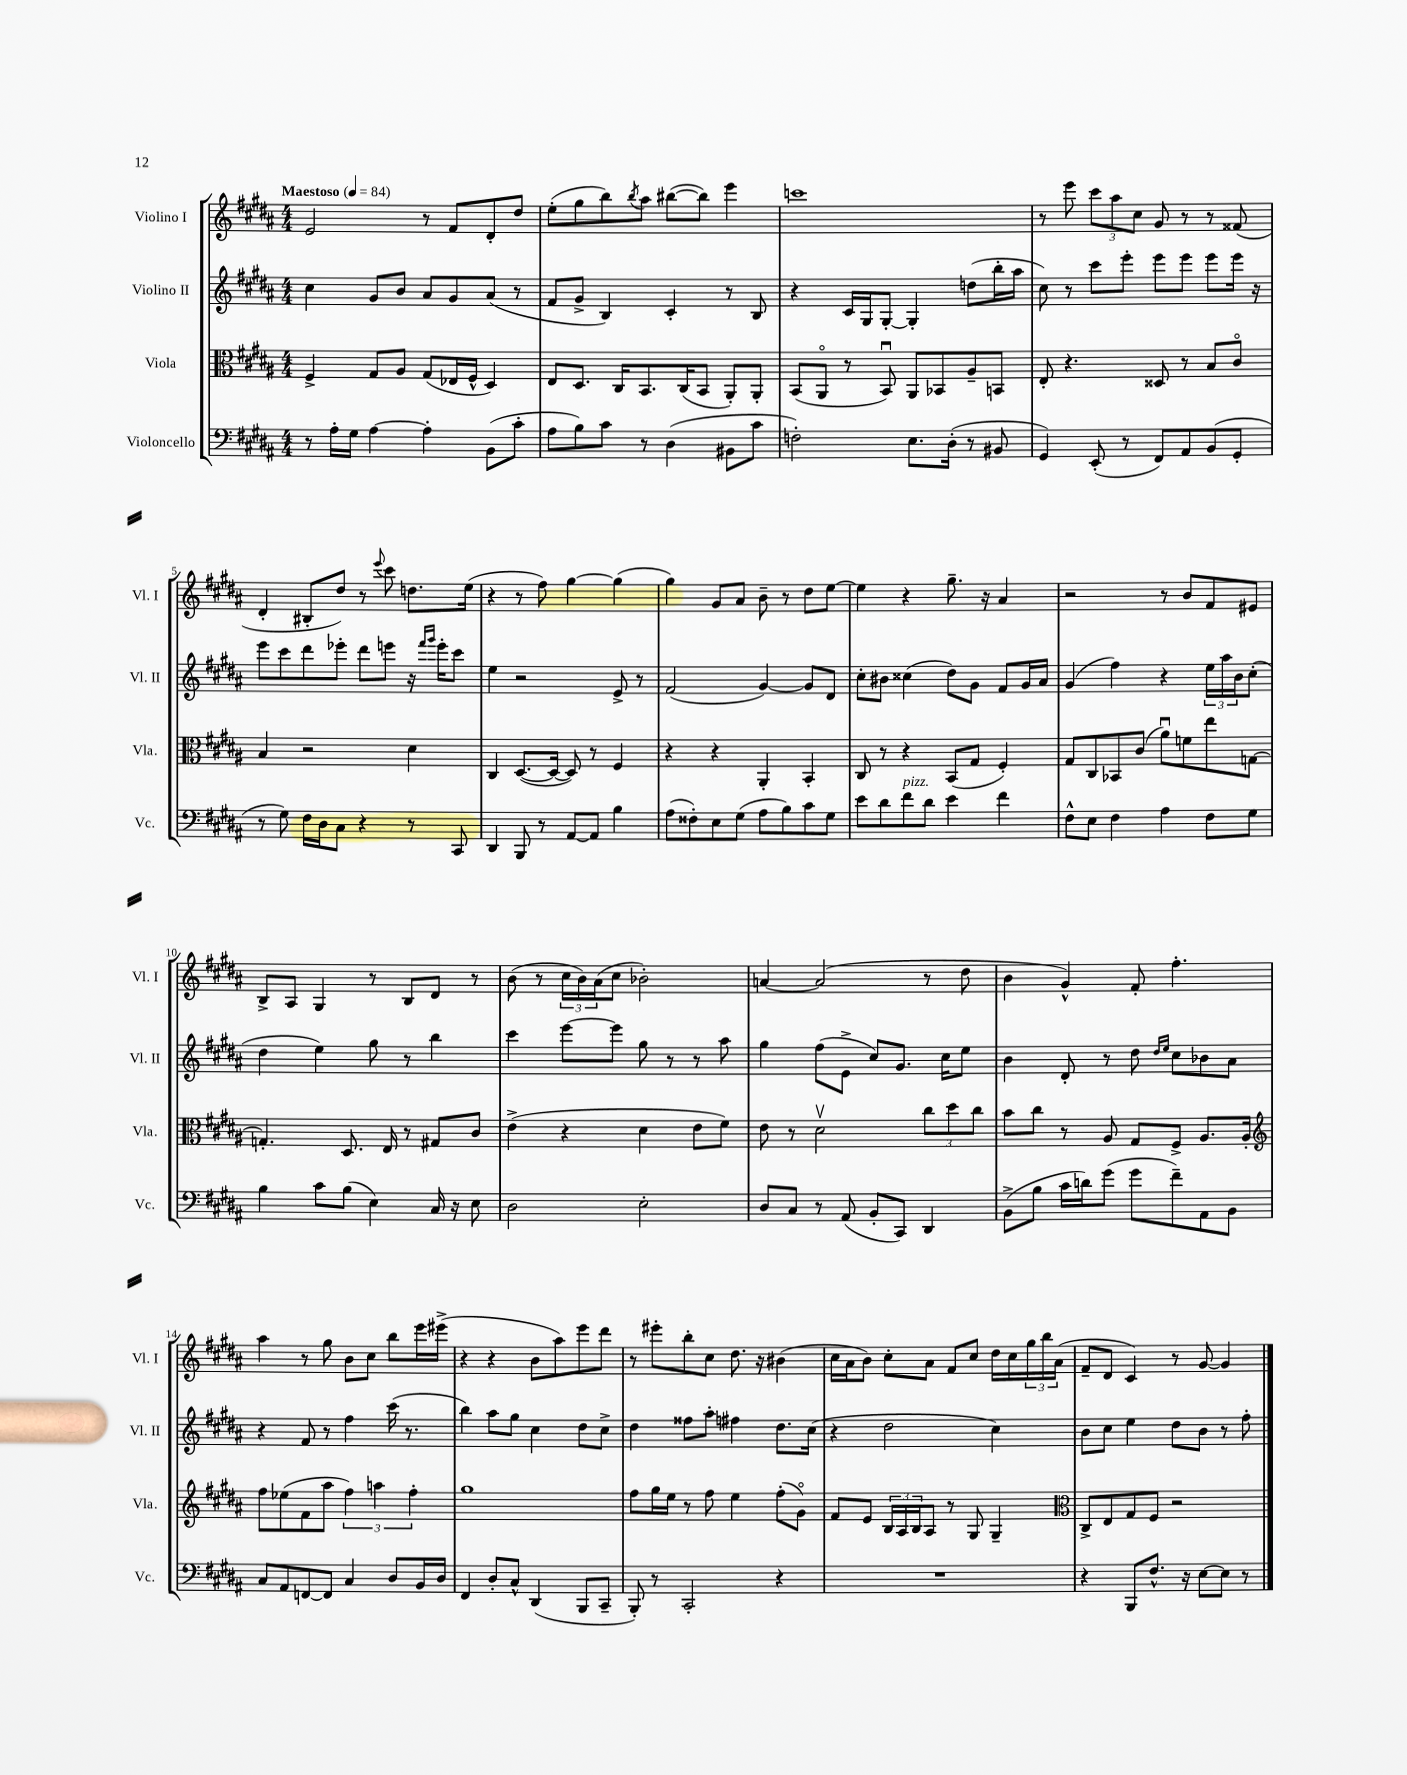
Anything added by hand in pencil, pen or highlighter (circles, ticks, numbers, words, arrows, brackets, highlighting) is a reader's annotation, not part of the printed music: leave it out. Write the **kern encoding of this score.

**kern	**kern	**kern	**kern
*staff4	*staff3	*staff2	*staff1
*clefF4	*clefC3	*clefG2	*clefG2
*k[f#c#g#d#a#]	*k[f#c#g#d#a#]	*k[f#c#g#d#a#]	*k[f#c#g#d#a#]
*M4/4	*M4/4	*M4/4	*M4/4
*MM84	*MM84	*MM84	*MM84
8r	4F#^/	4cc#\	2e/
16A#'\LL	.	.	.
16G#\JJ	.	.	.
[4A#\	8G#/L	8g#/L	.
.	8A#/J	8b/J	.
4A#'\]	(8G#/L	8a#/L	8r
.	16E-/L	8g#/	8f#/L
.	16F#^^/JJ	.	.
(8BB\L	4D#/)	(8a#/J	8d#'/
8c#'\J	.	8r	8dd#/J
=	=	=	=
8A#\L	8E/L	8f#/L	(8ee'\L
8B\)	8.D#/J	8g#^/J	8gg#\
8c#\J	.	4B/)	8bb\)
.	16C#/LK	.	.
.	.	.	8qbb/
8r	8.BB/	.	8aa#\J
(4D#\	.	4c#'/	([8bb#\L
.	(16C#/K	.	.
.	8BB/J	.	8bb#\]J)
8BB#\L	8AA#'/L)	8r	4eee\
8c#\J	8AA#'/J	8B/	.
=	=	=	=
2F'\)	(8BB/L	4r	1ccc
.	8AA#o/J	.	.
.	8r	16c#/LL	.
.	.	16G#/J	.
.	8BBu/)	[8G#'/J	.
8.E\L	8AA#/L	4G#'/]	.
.	8BB-/	.	.
(16D#'\Jk	.	.	.
8r	8A#~/	(8dd\L	.
8BB#/	8BB/J	16bb'\L	.
.	.	16aa#\JJ	.
=	=	=	=
4GG#/)	8E'/	8cc#\)	8r
.	4.r	8r	8eee\
(8EE'/	.	8ccc#\L	12ccc#\L
.	.	.	12aa#\
8r	.	8eee'\J	.
.	.	.	12cc#\J
8FF#/L)	8D##/	8eee\L	8g#/
8AA#/	8r	8eee\J	8r
(8BB/	8B/L	8eee\L	8r
8GG#'/J	8c#o/J	16eee\Jk	(8f##/
.	.	16r	.
=	=	=	=
8r	4B/	8eee\L	4d#'/
8G#\)	.	8ccc#\	.
16F#\LL	2r	8ddd#\	8B#'/L
16D#\J	.	.	.
8C#\J	.	8eee-'\J	8dd#/J)
4r	.	8ddd#\L	8r
.	.	.	8qqeee/
.	.	8eee\J	8ccc#\
8r	4d#\	16r	8.dd\L
.	.	16qqfff#/LL	.
.	.	16qqggg#/JJ	.
.	.	16eee'\LK	.
8CC#/	.	8ccc#\J	.
.	.	.	(16ee\Jk
=	=	=	=
4DD#/	4C#/	4ee\	4r
8BBB/	([8.D#/L	2r	8r
8r	.	.	8ff#\)
.	16D#/_Jk	.	.
[8AA#/L	8D#/])	.	[4gg#\
8AA#/]J	8r	.	.
4B\	4F#/	8e^/	(4gg#\]
.	.	8r	.
=	=	=	=
(8A#\L	4r	(2f#/	4gg#\)
8F##'\)	.	.	.
8E\	4r	.	8g#/L
(8G#\J	.	.	8a#/J
8A#\L	4AA#'/	[4g#/)	8b~\
8B\)	.	.	8r
8c#\	4BB'/	8g#/]L	8dd#\L
8G#\J	.	8d#/J	[8ee\J
=	=	=	=
8e\L	8C#/	8cc#'\L	4ee\]
8d#\	8r	8b#\J	.
8f#\	4r	(4cc##\	4r
8d#\J	.	.	.
4e\	(8BB/L	8dd#\L)	8.gg#~\
.	8G#/J	8g#\J	.
.	.	.	16r
4f#\	4F#'/)	8f#/L	4a#/
.	.	16g#/L	.
.	.	16a#/JJ	.
=	=	=	=
8F#^^\L	8G#/L	(4g#/	2r
8E\J	8C#/	.	.
4F#\	8BB-/	4ff#\)	.
.	(8c#/J	.	.
4A#\	8a#u\L)	4r	8r
.	8f\	.	8b/L
8F#\L	8ee\	24ee\LL	8f#/
.	.	24aa#\	.
.	.	24b\J	.
8G#\J	[8G\J	(8cc#'\J	8e#/J
=	=	=	=
4B\	4.G'/]	4dd#\	8B^/L
.	.	.	8A#/J
8c#\L	.	4ee\)	4G#/
(8B\J	8.D#/	.	.
4E\)	.	8gg#\	8r
.	16E/	.	.
.	8r	8r	8B/L
16C#/	8G#/L	4bb\	8d#/J
16r	.	.	.
8E\	8c#/J	.	8r
=	=	=	=
2D#\	(4e^\	4ccc#\	(8b\
.	.	.	8r
.	4r	[8eee\L	24cc#\LL
.	.	.	24b\)
.	.	.	(24a#\J
.	.	8eee\]J	8cc#\J
2E'\	4d#\	8gg#\	2b-'\)
.	.	8r	.
.	8e\L	8r	.
.	8f#\J)	8aa#\	.
=	=	=	=
8D#/L	8e\	4gg#\	[4a/
8C#/J	8r	.	.
8r	2d#v\	(8ff#\L	(2a/]
(8AA#/	.	8e^\J	.
8BB'/L	.	8cc#/L)	.
8CC#/J)	.	8.g#/J	.
4DD#/	12cc#\L	.	8r
.	.	16cc#\LK	.
.	12dd#\	.	.
.	.	8ee\J	8dd#\
.	12cc#\J	.	.
=	=	=	=
(8BB^\L	8b\L	4b\	4b\
8B\J	8cc#\J	.	.
16c#\LL	8r	8d#'/	4g#^^/)
16d\J)	.	.	.
(8g#\J	8A#/	8r	.
8g#\L	8G#/L	8dd#\	8f#'/
.	.	16qqdd#/LL	.
.	.	16qqee/JJ	.
8f#~\)	8F#^/J	8cc#\L	4.ff#'\
8AA#\	8.A#/L	8b-\	.
8BB\J	.	8a#\J	.
.	16A#'/Jk	.	.
=	=	=	=
*	*clefG2	*	*
8C#/L	8ff#\L	4r	4aa#\
8AA#/	(8ee-\	.	.
[8FF/	8f#\	8f#/	8r
8FF/]J	8aa#\J	8r	8gg#\
4C#/	6ff#\)	4ff#\	8b\L
.	.	.	8cc#\J
.	6aa\	.	.
8D#/L	.	(16ccc#\	8bb\L
.	.	8.r	.
.	6ff#'\	.	.
16BB/L	.	.	16eee\L
16D#/JJ	.	.	(16eee#^\JJ
=	=	=	=
4FF#/	1gg#	4bb\)	4r
8D#'/L	.	8aa#\L	4r
8C#^^/J	.	8gg#\J	.
(4DD#/	.	4cc#\	8b\L
.	.	.	8aa#\)
8BBB/L	.	8dd#\L	8eee\
8CC#~/J	.	8cc#^\J	8ddd#\J
=	=	=	=
8BBB'/)	8ff#\L	4dd#\	8r
8r	16gg#\L	.	8eee#'\L
.	16ee\JJ	.	.
2CC#'/	8r	8ff##\L	8bb'\
.	8ff#\	8aa#'\J	8cc#\J
.	4ee\	4ff#\	8.dd#\
.	.	.	16r
4r	(8ff#'\L	8.dd#\L	(4b#\
.	8g#o\J)	.	.
.	.	(16cc#\Jk	.
=	=	=	=
1r	8f#/L	4r	16cc#\LL
.	.	.	16a#\J
.	8e/J	.	8b\J)
.	24B/LL	2dd#\	8cc#'\L
.	24A#/	.	.
.	24B/J	.	.
.	8A#/J	.	8a#\J
.	8r	.	8f#/L
.	8G#/	.	8cc#/J
.	4G#~/	4cc#\)	16dd#\LL
.	.	.	16cc#\
.	.	.	24gg#\
.	.	.	24bb\
.	.	.	(24a#\JJ
=	=	=	=
*	*clefC3	*	*
4r	8C#^/L	8b\L	8f#~/L
.	8E/	8cc#\J	8d#/J
8BBB/L	8G#/	4ee\	4c#/)
8.F#^^/J	8F#/J	.	.
.	2r	8dd#\L	8r
16r	.	.	.
[8E\L	.	8b\J	[8g#/
8E\]J	.	8r	4g#/]
8r	.	8ff#'\	.
==	==	==	==
*-	*-	*-	*-
